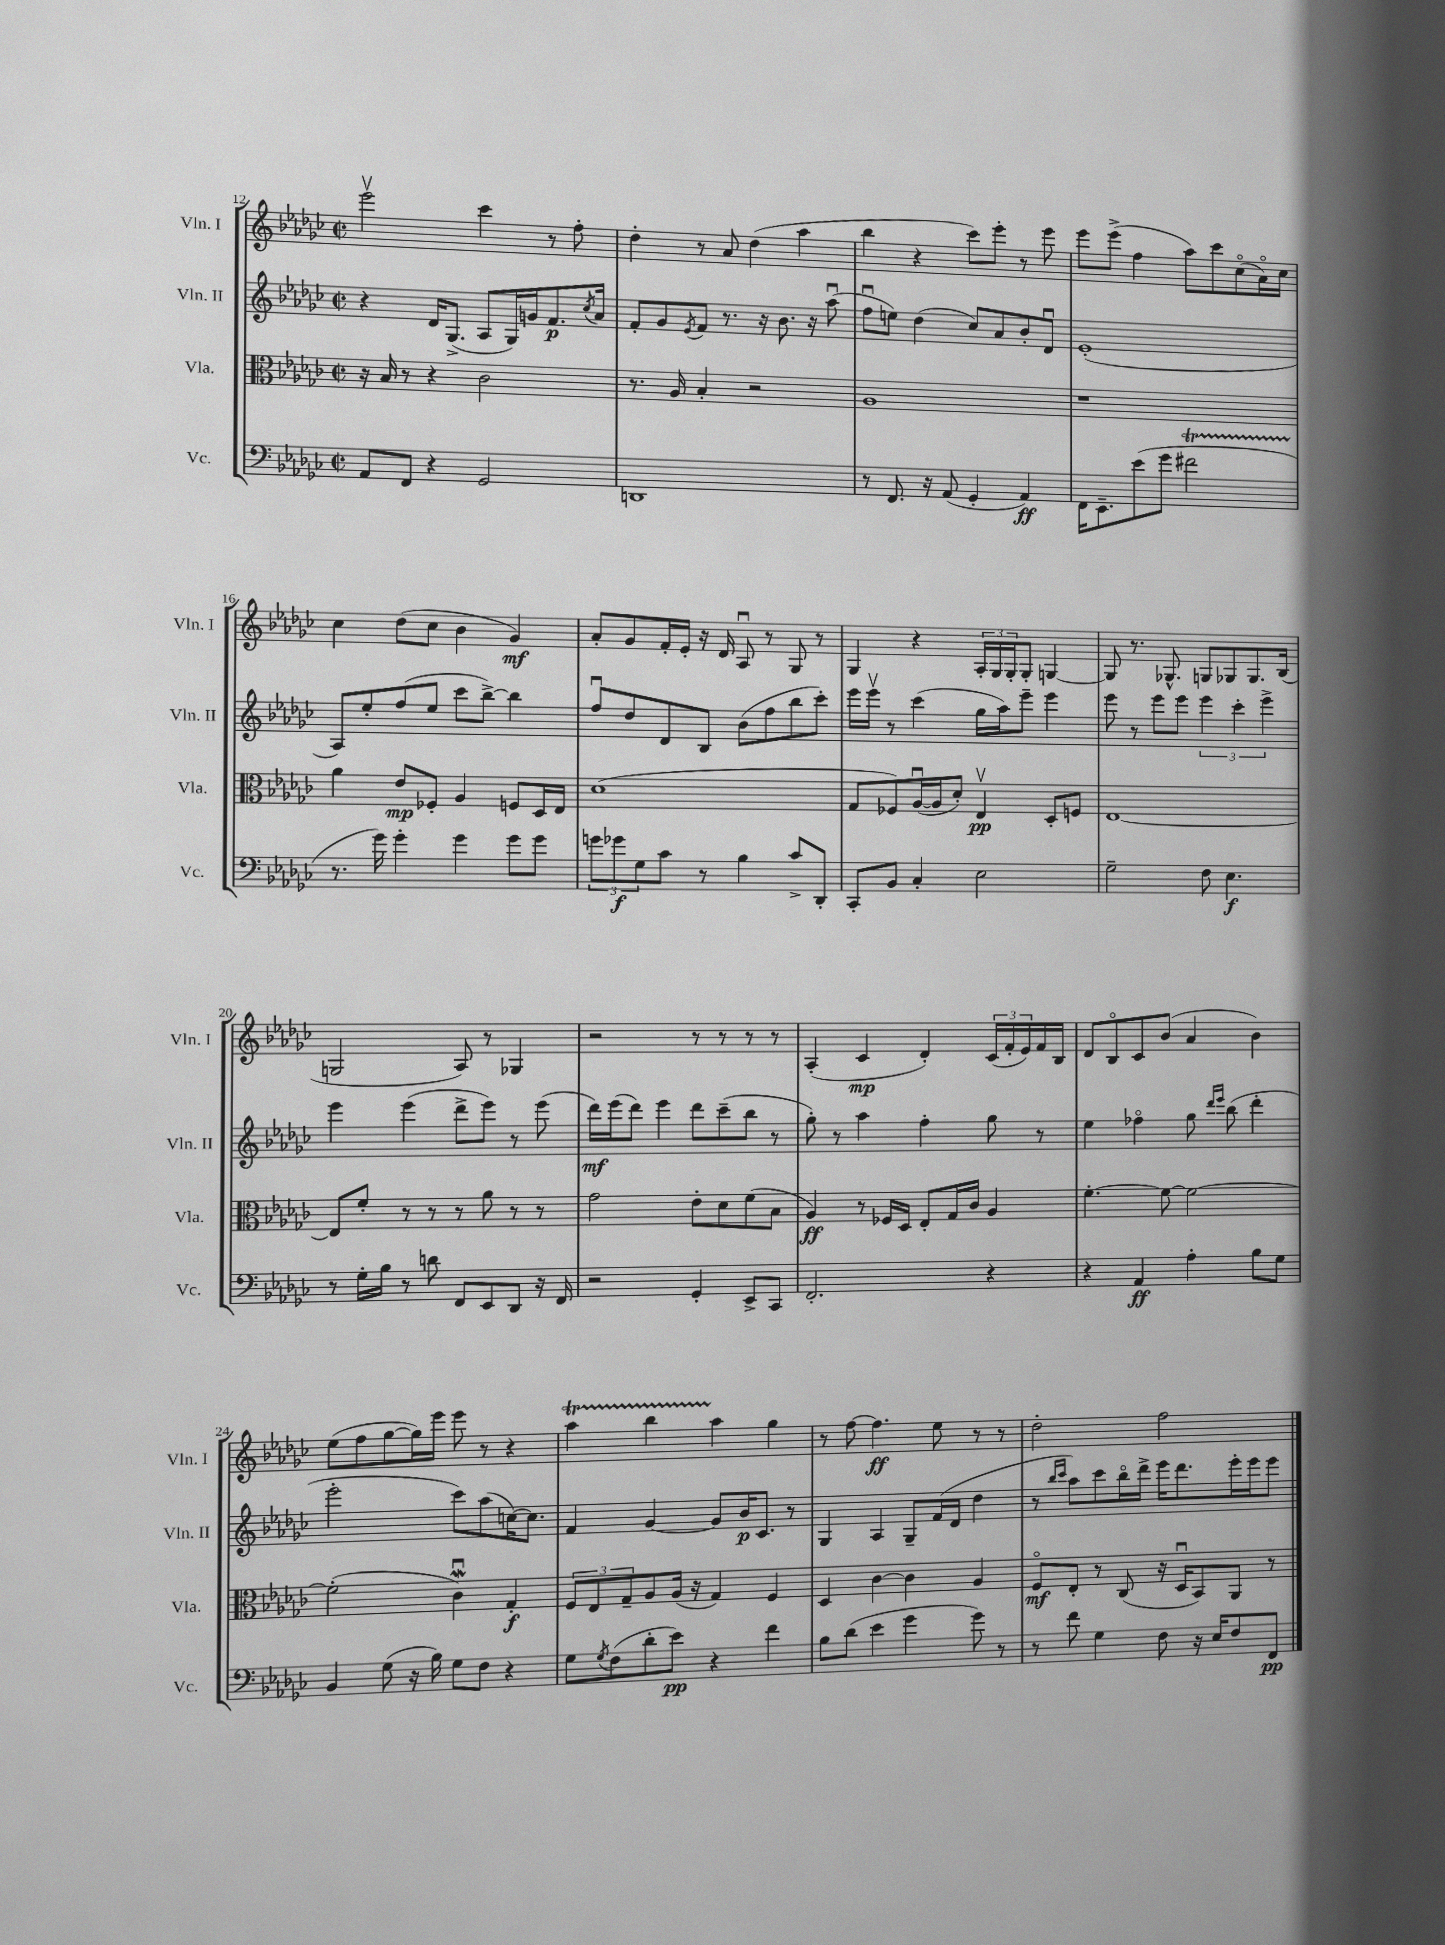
<<
\new StaffGroup <<
\new Staff = "s0" \with { instrumentName = "Vln. I" shortInstrumentName = "Vln. I" } {
    \clef treble \key ges \major \defaultTimeSignature \time 2/2
    ees'''2\upbow ces'''4 r8 f''8-. |
    des''4-. r8 aes'8 des''4( aes''4 |
    bes''4 r4 ces'''8) ees'''8-. r8 ees'''8 |
    ees'''8 ees'''8->( f''4 aes''8) ces'''8 ces''8\flageolet( aes'16\flageolet) ces''16 |
    ces''4 des''8( ces''8 bes'4 ges'4\mf) |
    aes'8-. ges'8 f'16-. ees'16-. r16 des'16 aes8\downbow r8 ges8 r8 |
    ges4 r4 \tuplet 3/2 { aes16-. ges16 ges16-. } ges8-. g4~ |
    g8 r8. ges8.-^ g8 ges8 ges8. bes16( |
    g2 aes8) r8 ges4 |
    r2 r8 r8 r8 r8 |
    aes4-.( ces'4\mp des'4-.) \tuplet 3/2 { ces'16( f'16-. ees'16) } f'16 bes16 |
    des'8 bes8\flageolet ces'8 bes'8( aes'4 bes'4) |
    ees''8( f''8 ges''8~ ges''16) ees'''16 ees'''8 r8 r4 |
    aes''4\startTrillSpan bes''4 aes''4\stopTrillSpan ges''4 |
    r8 f''8~ f''4.\ff ees''8 r8 r8 |
    des''2-. f''2 \bar "|." |
}
\new Staff = "s1" \with { instrumentName = "Vln. II" shortInstrumentName = "Vln. II" } {
    \clef treble \key ges \major \defaultTimeSignature \time 2/2
    r4 des'16 ges8.->( aes8 ges16) g'16 f'8.\p \acciaccatura { ces''8 } aes'16 |
    f'8-. ges'8 \acciaccatura { ees'8 } f'8 r8. r16 bes'8. r16 aes''8\downbow( |
    f''8\downbow e''8) des''4( ces''8) aes'8 bes'8-. des'8\downbow |
    ees'1-.( |
    aes8) ees''8-. f''8( ees''8 ces'''8 bes''8~->) bes''4 |
    f''8\downbow des''8 des'8 bes8 bes'8( f''8 bes''8 ces'''8-.) |
    ees'''16 ees'''16\upbow r8 ces'''4( ges''16 aes''16) ees'''8-- ees'''4 |
    ees'''8 r8 ees'''8 ees'''8 \tuplet 3/2 { ees'''4 ces'''4-. ees'''4-> } |
    ees'''4 ees'''4( des'''8-> ees'''8) r8 ees'''8( |
    des'''16\mf) ees'''16( des'''8) ees'''4 des'''8 ces'''8--( bes''8 r8 |
    ges''8-.) r8 aes''4 f''4-. ges''8 r8 |
    ees''4 fes''4\flageolet ges''8 \grace { des'''16 ees'''16 } bes''8( des'''4-. |
    ees'''2-. ces'''8) aes''8( c''16~) c''8. |
    f'4 ges'4~ ges'8 bes'16\p ces'8. r8 |
    ges4 aes4 ges8-- f'16( des'16 des''4 |
    r8 \grace { bes''16 ces'''16 } aes''8) ces'''8 bes''16\flageolet des'''16-> ees'''16 des'''8. ees'''16-. ees'''16 ees'''8 \bar "|." |
}
\new Staff = "s2" \with { instrumentName = "Vla." shortInstrumentName = "Vla." } {
    \clef alto \key ges \major \defaultTimeSignature \time 2/2
    r16 bes16 r8 r4 ces'2 |
    r8. aes16 bes4-. r2 |
    aes1 |
    r1 |
    aes'4 ees'8\mp fes8-. aes4 f8 des16 ees16 |
    des'1( |
    ges8 fes8) aes16~\downbow( aes16 des'8-.) ees4\upbow\pp des8-. f8 |
    ees1~ |
    ees8 f'8-. r8 r8 r8 aes'8 r8 r8 |
    ges'2 ees'8-. des'8 f'8( bes8 |
    aes4\ff) r8 fes16 des16 ees8-. ges16 ces'16 aes4 |
    f'4.~-. f'8~ f'2~ |
    f'2-.( ces'4\downbow\mordent) ges4-.\f |
    \tuplet 3/2 { f8 ees8 ges8-- } aes8 aes16( r16 ges4) f4 |
    des4 ces'4~ ces'4 aes4 |
    f8\flageolet\mf ees8-. r8 ces8( r16 des16\downbow bes,8) aes,8 r8 \bar "|." |
}
\new Staff = "s3" \with { instrumentName = "Vc." shortInstrumentName = "Vc." } {
    \clef bass \key ges \major \defaultTimeSignature \time 2/2
    aes,8 f,8 r4 ges,2 |
    d,1 |
    r8 f,8. r16 aes,8( ges,4-. aes,4\ff) |
    f,16 ees,8.-- ees'8( ges'8 fis'2\startTrillSpan |
    r8.\stopTrillSpan ges'16) ges'4-. ges'4 ges'8 ges'8 |
    \tuplet 3/2 { g'8 ges'8\f ges8 } ces'8 r8 bes4 ces'8-> des,8-. |
    ces,8-. bes,8 ces4-. ees2 |
    ges2-- f8 ees4.\f |
    r8 ges16-. bes16 r8 d'8 f,8 ees,8 des,8 r16 f,16 |
    r2 ges,4-. ees,8-> ces,8 |
    f,2.-. r4 |
    r4 aes,4\ff aes4-. bes8 ges8 |
    bes,4 ges8( r16 bes16) ges8 f8 r4 |
    ges8 \acciaccatura { ges8 } f8( des'8-. ees'8\pp) r4 f'4 |
    bes8 des'8( ees'4 ges'4 ges'8) r8 |
    r8 f'8 ges4 f8 r16 ees16 f8 f,8\pp \bar "|." |
}
>>
>>
\layout { \context { \Score currentBarNumber = #12 } }
